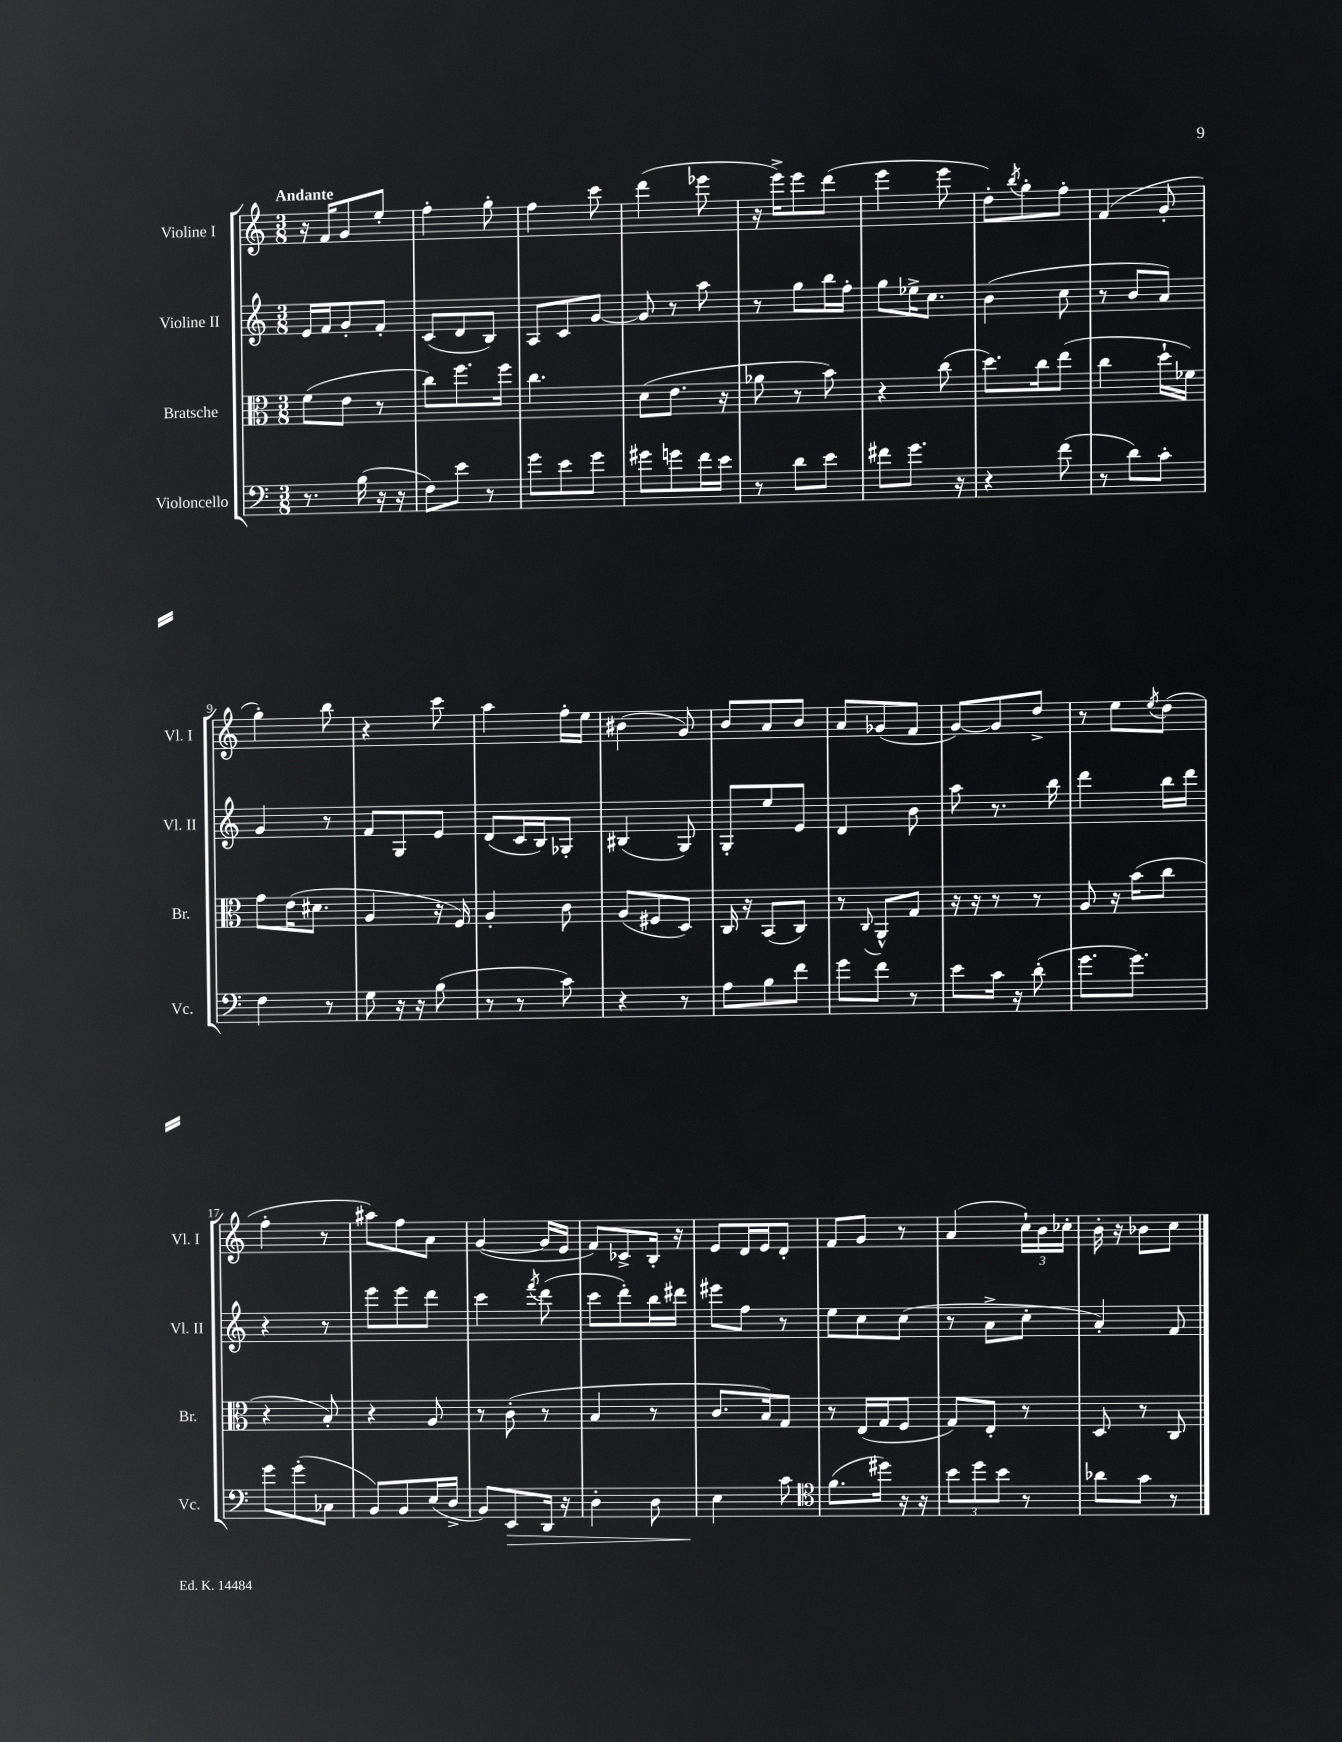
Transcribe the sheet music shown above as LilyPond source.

<<
\new StaffGroup <<
\new Staff = "s0" \with { instrumentName = "Violine I" shortInstrumentName = "Vl. I" } {
    \clef treble \key c \major \numericTimeSignature \time 3/8 \tempo "Andante"
    r16 f'16 g'8 e''8-. |
    f''4-. g''8-. |
    f''4 c'''8 |
    d'''4( ees'''8 |
    r16 e'''16->) e'''8 d'''8( |
    e'''4 e'''8 |
    d''8-.) \acciaccatura { b''8 } g''8-. f''8-. |
    f'4( g'8-. |
    g''4-.) b''8 |
    r4 c'''8 |
    a''4 f''16-. e''16 |
    bis'4( g'8) |
    b'8 a'8 b'8 |
    a'8 ges'8( f'8 |
    g'8~) g'8 d''8-> |
    r8 e''8 \acciaccatura { e''8 } d''8( |
    f''4-. r8 |
    ais''8) f''8 a'8 |
    g'4~( g'16 e'16 |
    f'8) ces'8-> b16-. r16 |
    e'8 d'16 e'16 d'8-. |
    f'8 g'8 r8 |
    a'4( \tuplet 3/2 { c''16-!) b'16 ces''16-. } |
    b'16-. r16 bes'8 c''8 \bar "|." |
}
\new Staff = "s1" \with { instrumentName = "Violine II" shortInstrumentName = "Vl. II" } {
    \clef treble \key c \major \numericTimeSignature \time 3/8
    e'16 f'16 g'8-. f'8-. |
    c'8( d'8 b8) |
    a8 c'8 g'8~ |
    g'8 r8 a''8 |
    r8 g''8 b''16 f''16-. |
    g''8 ees''16-> c''8. |
    b'4( c''8 |
    r8 b'8 a'8) |
    g'4 r8 |
    f'8 g8 e'8 |
    d'8( c'16 b16) ges8-. |
    bis4( g8) |
    g8-. e''8 e'8 |
    d'4 b'8 |
    a''8 r8. b''16 |
    d'''4 b''16 d'''16 |
    r4 r8 |
    e'''8 e'''8 d'''8 |
    c'''4 \acciaccatura { f'''8 } d'''8( |
    c'''8 d'''8-.) b''16 dis'''16 |
    eis'''8 f''8 r8 |
    e''8 c''8 c''8( |
    r8 a'8-> c''8-. |
    a'4-.) f'8 \bar "|." |
}
\new Staff = "s2" \with { instrumentName = "Bratsche" shortInstrumentName = "Br." } {
    \clef alto \key c \major \numericTimeSignature \time 3/8
    f'8( e'8 r8 |
    c''8) f''8. f''16 |
    c''4. |
    d'8( e'8. r16 |
    aes'8 r8 b'8) |
    r4 c''8( |
    d''8.) c''16 e''8( |
    c''4 d''16-! fes'16) |
    g'8 e'16( dis'8. |
    a4 r16 f16) |
    a4-. c'8 |
    a8( fis8 d8) |
    c16 r16 b,8( c8) |
    r8 \appoggiatura { c8 } a,8-^ g8 |
    r16 r16 r8 r8 |
    a8 r16 b'16( c''8 |
    r4 b8-.) |
    r4 a8 |
    r8 c'8-.( r8 |
    b4 r8 |
    c'8. b16) g8 |
    r8 e16( g16 f8 |
    g8) e8-. r8 |
    d8 r8 c8 \bar "|." |
}
\new Staff = "s3" \with { instrumentName = "Violoncello" shortInstrumentName = "Vc." } {
    \clef bass \key c \major \numericTimeSignature \time 3/8
    r8. b16( r16 r16 |
    f8) e'8 r8 |
    g'8 e'8 g'8 |
    gis'8 g'8 f'16 e'16 |
    r8 d'8 e'8 |
    fis'8 g'8. r16 |
    r4 f'8( |
    r8 d'8) c'8-. |
    f4 r8 |
    g8 r16 r16 b8( |
    r8 r8 c'8) |
    r4 r8 |
    a8 b8 f'8 |
    g'8 f'8 r8 |
    e'8 c'16 r16 d'8-.( |
    g'8. g'8.) |
    g'8 g'8-.( ces8 |
    b,8) b,8 e16( d16-> |
    b,8) e,8\> d,16 r16 |
    d4-. d8 |
    e4\! c'8 |
    \clef tenor f'8.( dis''16) r16 r16 |
    \tuplet 3/2 { b'8 d''8 b'8 } r8 |
    aes'8 g'8 r8 \bar "|." |
}
>>
>>
